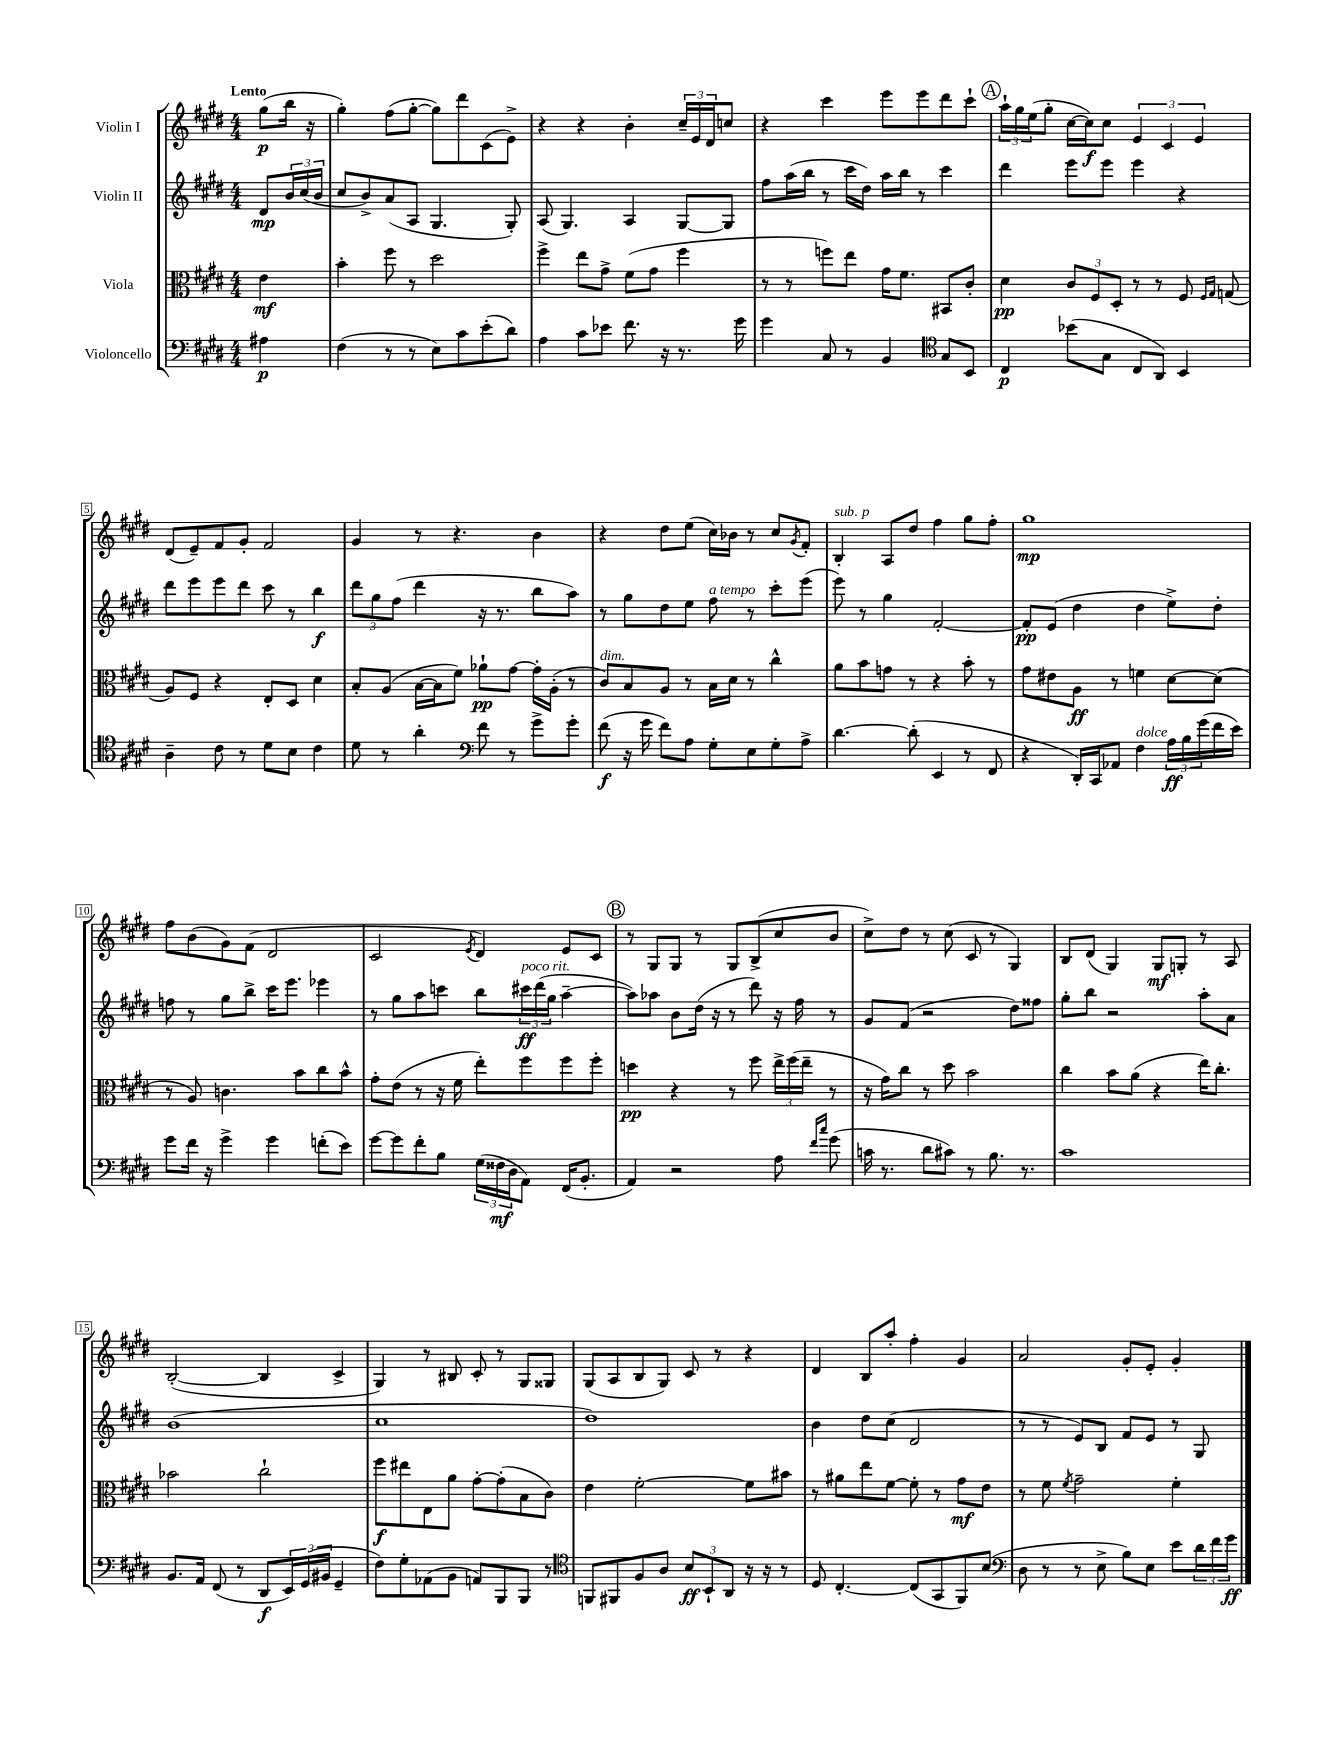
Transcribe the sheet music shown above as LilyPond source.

<<
\new StaffGroup <<
\new Staff = "s0" \with { instrumentName = "Violin I" } {
    \clef treble \key e \major \numericTimeSignature \time 4/4 \partial 4 \tempo "Lento"
    gis''8\p( b''16 r16 |
    gis''4-.) fis''8( gis''8~-. gis''8) dis'''8 cis'8( e'8->) |
    r4 r4 b'4-. \tuplet 3/2 { cis''16-- e'16 dis'16 } c''8 |
    r4 cis'''4 e'''8 e'''8 dis'''8 cis'''8-! |
    \mark \markup { \circle "A" } \tuplet 3/2 { a''16-! gis''16 e''16( } gis''8-. cis''16~ cis''16\f) cis''8 \tuplet 3/2 { e'4 cis'4 e'4 } |
    dis'8( e'8--) fis'8 gis'8-. fis'2 |
    gis'4 r8 r4. b'4 |
    r4 dis''8 e''8( cis''16) bes'16 r8 cis''8 \acciaccatura { gis'8 } fis'8-. |
    b4-.^\markup { \italic "sub. p" } a8 dis''8 fis''4 gis''8 fis''8-. |
    gis''1\mp |
    fis''8 b'8( gis'8) fis'8( dis'2 |
    cis'2 \acciaccatura { e'8 } dis'4) e'8 cis'8 |
    \mark \markup { \circle "B" } r8 gis8 gis8 r8 gis8 b8->( cis''8 b'8 |
    cis''8->) dis''8 r8 cis''8( cis'8 r8 gis4) |
    b8 dis'8( gis4) gis8\mf g8-. r8 a8 |
    b2~-.( b4 cis'4-> |
    gis4) r8 bis8 cis'8-. r8 gis8 gisis8 |
    gis8( a8 b8 gis8) cis'8 r8 r4 |
    dis'4 b8 a''8-. fis''4-. gis'4 |
    a'2 gis'8-. e'8-. gis'4-. \bar "|." |
}
\new Staff = "s1" \with { instrumentName = "Violin II" } {
    \clef treble \key e \major \numericTimeSignature \time 4/4 \partial 4
    dis'8\mp \tuplet 3/2 { b'16 cis''16( b'16 } |
    cis''8 b'8->) a'8( a8 gis4. gis8-.) |
    a8( gis4.) a4 gis8~ gis8 |
    fis''8 a''16( b''16 r8 cis'''16 dis''16) a''16 b''16 r8 cis'''4 |
    \mark \markup { \circle "A" } dis'''4 e'''8 e'''8 e'''4 r4 |
    dis'''8 e'''8 e'''8 dis'''8 cis'''8 r8 b''4\f |
    \tuplet 3/2 { dis'''8 gis''8 fis''8( } dis'''4 r16 r8. b''8 a''8) |
    r8 gis''8 dis''8 e''8 fis''8^\markup { \italic "a tempo" } r8 cis'''8-. e'''8( |
    e'''8) r8 gis''4 fis'2~-. |
    fis'8-.\pp e'8( dis''4 dis''4 e''8->) dis''8-. |
    f''8 r8 gis''8 b''8-> cis'''16 e'''8. ees'''4 |
    r8 gis''8 a''8 c'''8 b''8 \tuplet 3/2 { cis'''16\ff^\markup { \italic "poco rit." } dis'''16( gis''16 } a''4~-- |
    \mark \markup { \circle "B" } a''8) aes''8 b'8 dis''16( r16 r8 dis'''8) r16 fis''16 r8 |
    gis'8 fis'8( r2 dis''8) fisis''8 |
    gis''8-. b''8 r2 a''8-. a'8 |
    b'1( |
    cis''1 |
    dis''1) |
    b'4 dis''8 cis''8( dis'2 |
    r8 r8 e'8) b8 fis'8 e'8 r8 gis8 \bar "|." |
}
\new Staff = "s2" \with { instrumentName = "Viola" } {
    \clef alto \key e \major \numericTimeSignature \time 4/4 \partial 4
    e'4\mf |
    b'4-. fis''8 r8 dis''2 |
    fis''4-> e''8 gis'8-> fis'8( gis'8 fis''4 |
    r8 r8 f''8) e''8 gis'16 fis'8. bis,8 cis'8-. |
    \mark \markup { \circle "A" } dis'4\pp \tuplet 3/2 { cis'8 fis8 dis8-. } r8 r8 fis8 \grace { fis16 gis16 } g8( |
    a8) fis8 r4 e8-. dis8 dis'4 |
    b8-. a8( b16~ b16 fis'8) aes'8-!\pp gis'8~ gis'16-. a16-.( r8 |
    cis'8^\markup { \italic "dim." }) b8 a8 r8 b16 dis'16 r8 cis''4-^ |
    a'8 b'8 g'8 r8 r4 b'8-. r8 |
    gis'8 eis'8 a8\ff r8 f'4 dis'8~ dis'8( |
    r8 a8) c'4. b'8 cis''8 b'8-^ |
    gis'8-. e'8( r8 r16 fis'16 e''8-.) fis''8 fis''8 fis''8-. |
    \mark \markup { \circle "B" } d''4\pp r4 r8 fis''8 \tuplet 3/2 { e''16-> fis''16( e''16-- } r8 |
    r16 gis'16) cis''8 r8 dis''8 b'2 |
    cis''4 b'8 a'8( r4 e''16) cis''8.-. |
    bes'2 cis''2-! |
    fis''8\f eis''8 e8 a'8 gis'8~-. gis'8-.( b8 cis'8) |
    e'4 fis'2~-. fis'8 bis'8 |
    r8 ais'8 e''8 fis'8~ fis'8-. r8 gis'8\mf e'8 |
    r8 fis'8 \acciaccatura { fis'8 } gis'2-- fis'4-. \bar "|." |
}
\new Staff = "s3" \with { instrumentName = "Violoncello" } {
    \clef bass \key e \major \numericTimeSignature \time 4/4 \partial 4
    ais4\p |
    fis4( r8 r8 e8) cis'8 e'8-.( dis'8) |
    a4 cis'8 ees'8 fis'8. r16 r8. gis'16 |
    gis'4 cis8 r8 b,4 \clef tenor gis8 b,8 |
    \mark \markup { \circle "A" } cis4\p bes'8( gis8 cis8 a,8) b,4 |
    a4-- cis'8 r8 dis'8 b8 cis'4 |
    dis'8 r8 a'4-. \clef bass fis'8 r8 gis'8-> gis'8-. |
    fis'8\f( r16 gis'16 fis'8) a8 gis8-. e8 gis8-. a8-> |
    dis'4.~ dis'8-.( e,4 r8 fis,8 |
    r4 dis,16-.) cis,16 aes,8 fis4^\markup { \italic "dolce" } \tuplet 3/2 { a16\ff b16 gis'16( } fis'16 e'16) |
    gis'8 fis'16 r16 gis'4-> gis'4 f'8-.( e'8) |
    gis'8~ gis'8 fis'8-. b8 \tuplet 3/2 { gis16( fisis16\mf dis16 } a,8) fis,16( b,8.-. |
    \mark \markup { \circle "B" } a,4) r2 a8 \grace { fis'16 cis''16 } gis'8( |
    c'16 r8. dis'8 cis'8) r8 b8. r8. |
    cis'1 |
    b,8. a,16 fis,8( r8 dis,8\f \tuplet 3/2 { e,16) gis,16( bis,16 } gis,4-- |
    fis8) gis8-. aes,8( b,8 a,8) b,,8 b,,8 r8 |
    \clef tenor f,8 fis,8 fis8 a8 \tuplet 3/2 { b8\ff b,8-! a,8 } r16 r16 r8 |
    dis8 cis4.~-. cis8( gis,8 fis,8) b8( |
    \clef bass dis8 r8 r8 e8-> b8) e8 e'8 \tuplet 3/2 { dis'16 fis'16 gis'16\ff } \bar "|." |
}
>>
>>
\layout { \context { \Score \override BarNumber.stencil = #(make-stencil-boxer 0.1 0.3 ly:text-interface::print) } }
